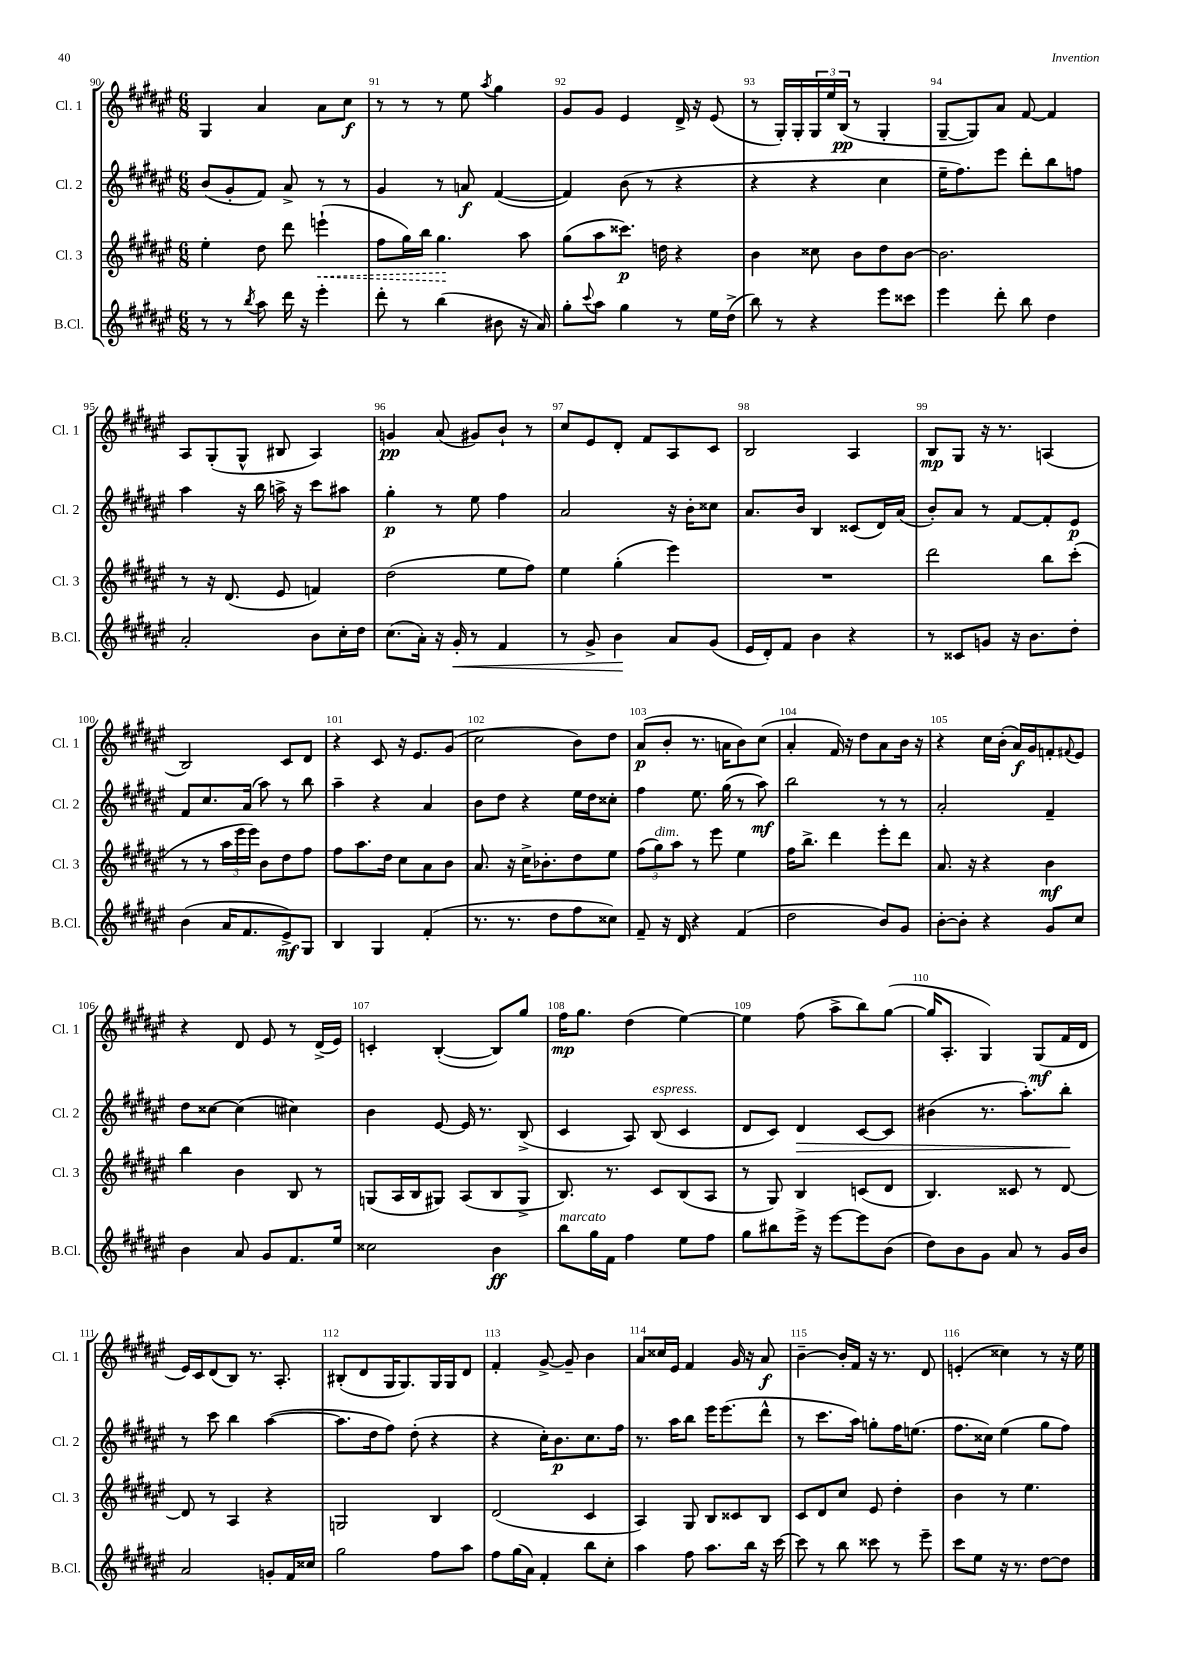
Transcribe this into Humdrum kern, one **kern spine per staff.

**kern	**dynam	**kern	**dynam	**kern	**dynam	**kern	**dynam
*part4	*part4	*part3	*part3	*part2	*part2	*part1	*part1
*staff4	*staff4	*staff3	*staff3	*staff2	*staff2	*staff1	*staff1
*I"B.Cl.	*	*I"Cl. 3	*	*I"Cl. 2	*	*I"Cl. 1	*
*I'B.Cl.	*	*I'Cl. 3	*	*I'Cl. 2	*	*I'Cl. 1	*
*clefG2	*	*clefG2	*	*clefG2	*	*clefG2	*
*k[f#c#g#d#a#e#]	*	*k[f#c#g#d#a#e#]	*	*k[f#c#g#d#a#e#]	*	*k[f#c#g#d#a#e#]	*
*M6/8	*	*M6/8	*	*M6/8	*	*M6/8	*
=90	=90	=90	=90	=90	=90	=90	=90
8r	.	4ee#'\	.	(8b/L	.	4G#/	.
8r	.	.	.	8g#'/	.	.	.
8qbb/	.	.	.	.	.	.	.
8aa#\	.	8dd#\	.	8f#/J)	.	4a#/	.
16ddd#\	.	8ddd#\	.	8a#^/	.	.	.
16r	.	.	.	.	.	.	.
!	!	!	!LO:HP:b	!	!	!	!
4eee#'\	.	(4eeen`\	<	8r	.	8a#\L	.
.	.	.	.	8r	.	8cc#\J	f
=91	=91	=91	=91	=91	=91	=91	=91
8ddd#'\	.	8ff#\L	.	4g#/	.	8r	.
8r	.	16gg#\L)	.	.	.	8r	.
.	.	16bb\JJ	.	.	.	.	.
(4bb\	.	4.gg#\	.	8r	.	8r	.
.	.	.	.	8an/	f	8ee#\	.
.	.	.	.	.	.	8qaa#/	.
8b#X\	.	.	.	([4f#/	.	4gg#\	.
16r	.	8aa#\	[	.	.	.	.
16a#/)	.	.	.	.	.	.	.
=92	=92	=92	=92	=92	=92	=92	=92
8gg#'\L	.	(8gg#\L	.	4f#/])	.	8g#/L	.
8qqccc#/	.	.	.	.	.	.	.
8aa#\J	.	8aa#\	.	.	.	8g#/J	.
4gg#\	.	8.ccc##X\J)	p	(8b\	.	4e#/	.
.	.	.	.	8r	.	.	.
.	.	16ddn\	.	.	.	.	.
8r	.	4r	.	4r	.	16d#^/	.
.	.	.	.	.	.	16r	.
16ee#\LL	.	.	.	.	.	(8e#/	.
(16dd#^\JJ	.	.	.	.	.	.	.
=93	=93	=93	=93	=93	=93	=93	=93
8bb\)	.	4b\	.	4r	.	8r	.
8r	.	.	.	.	.	16G#'/LL)	.
.	.	.	.	.	.	16G#'/	.
4r	.	8cc##X\	.	4r	.	24G#/	.
.	.	.	.	.	.	24ee#/	.
.	.	.	.	.	.	(24B/JJ	pp
.	.	8b\L	.	.	.	8r	.
8eee#\L	.	8dd#\	.	4cc#\	.	4G#'/	.
8ccc##X\J	.	[8b\J	.	.	.	.	.
=94	=94	=94	=94	=94	=94	=94	=94
4eee#\	.	2.b\]	.	16ee#~\KL	.	[8G#~/L	.
.	.	.	.	8.ff#\)	.	.	.
.	.	.	.	.	.	8G#/])	.
8ddd#'\	.	.	.	8eee#\J	.	8a#/J	.
8bb\	.	.	.	8ddd#'\L	.	[8f#/	.
4dd#\	.	.	.	8bb\	.	4f#/]	.
.	.	.	.	8ffn\J	.	.	.
!!LO:LB:g=z
=95	=95	=95	=95	=95	=95	=95	=95
2a#'/	.	8r	.	4aa#\	.	8A#/L	.
.	.	16r	.	.	.	(8G#'/	.
.	.	(8.d#/	.	.	.	.	.
.	.	.	.	16r	.	8G#^^/J	.
.	.	.	.	16bb\	.	.	.
.	.	8e#/	.	16aan^\	.	8B#X/	.
.	.	.	.	16r	.	.	.
8b\L	.	4fn/)	.	8ccc#\L	.	4A#/)	.
16cc#'\L	.	.	.	8aa#X\J	.	.	.
16dd#\JJ	.	.	.	.	.	.	.
=96	=96	=96	=96	=96	=96	=96	=96
(8.cc#\L	.	(2dd#\	.	4gg#'\	p	4gn/	pp
16a#'\Jk)	.	.	.	.	.	.	.
16r	.	.	.	8r	.	(8a#/	.
!	!LO:HP:b	!	!	!	!	!	!
16g#'/	<	.	.	.	.	.	.
8r	.	.	.	8ee#\	.	8g#X/L)	.
4f#/	.	8ee#\L	.	4ff#\	.	8b`/J	.
.	.	8ff#\J)	.	.	.	8r	.
=97	=97	=97	=97	=97	=97	=97	=97
8r	.	4ee#\	.	2a#/	.	8cc#/L	.
8g#^/	.	.	.	.	.	8e#/	.
4b\	.	(4gg#'\	.	.	.	8d#'/J	.
.	.	.	.	.	.	8f#/L	.
8a#/L	[	4eee#\)	.	16r	.	8A#/	.
.	.	.	.	16b'\KL	.	.	.
(8g#/J	.	.	.	8cc##X\J	.	8c#/J	.
=98	=98	=98	=98	=98	=98	=98	=98
16e#/LL	.	2.r	.	8.a#/L	.	2B/	.
16d#'/J)	.	.	.	.	.	.	.
8f#/J	.	.	.	.	.	.	.
.	.	.	.	16b/Jk	.	.	.
4b\	.	.	.	4B/	.	.	.
4r	.	.	.	(8c##X/L	.	4A#/	.
.	.	.	.	16d#/L)	.	.	.
.	.	.	.	(16a#/JJ	.	.	.
=99	=99	=99	=99	=99	=99	=99	=99
8r	.	2ddd#\	.	8b'/L)	.	8B/L	mp
8c##X/L	.	.	.	8a#/J	.	8G#/J	.
8gn/J	.	.	.	8r	.	16r	.
.	.	.	.	.	.	8.r	.
16r	.	.	.	[8f#/L	.	.	.
8.b\L	.	.	.	.	.	.	.
.	.	8bb\L	.	8f#'/]	.	(4An/	.
8dd#'\J	.	(8ccc#'\J	.	8e#/J	p	.	.
!!LO:LB:g=z
=100	=100	=100	=100	=100	=100	=100	=100
(4b\	.	8r	.	8f#/L	.	2B/)	.
.	.	8r	.	8.cc#/	.	.	.
16a#/KL	.	24aa#\LL	.	.	.	.	.
.	.	24eee#\	.	.	.	.	.
8.f#/	.	.	.	(16a#/Jk	.	.	.
.	.	24eee#\JJ)	.	.	.	.	.
.	.	8b\L	.	8aa#\)	.	.	.
8e#^/)	mf	8dd#\	.	8r	.	8c#/L	.
8G#/J	.	8ff#\J	.	8bb\	.	8d#/J	.
=101	=101	=101	=101	=101	=101	=101	=101
4B/	.	8ff#\L	.	4aa#~\	.	4r	.
.	.	8.aa#\	.	.	.	.	.
4G#/	.	.	.	4r	.	8c#/	.
.	.	16dd#\Jk	.	.	.	.	.
.	.	8cc#\L	.	.	.	16r	.
.	.	.	.	.	.	8.e#/L	.
(4f#'/	.	8a#\	.	4a#/	.	.	.
.	.	8b\J	.	.	.	(8g#/J	.
=102	=102	=102	=102	=102	=102	=102	=102
8.r	.	8.a#/	.	8b\L	.	2cc#\	.
.	.	.	.	8dd#\J	.	.	.
8.r	.	16r	.	.	.	.	.
.	.	16cc#^\KL	.	4r	.	.	.
.	.	8.b-X'\	.	.	.	.	.
8dd#\L	.	.	.	.	.	.	.
8ff#\	.	8dd#\	.	16ee#\LL	.	8b\L)	.
.	.	.	.	16dd#\J	.	.	.
8cc##X\J)	.	8ee#\J	.	8cc##X'\J	.	8dd#\J	.
=103	=103	=103	=103	=103	=103	=103	=103
8f#~/	.	(12ff#\L	.	4ff#\	.	(8a#/L	p
!	!	!LO:TX:a:i:t=dim.	!	!	!	!	!
.	.	12gg#\)	.	.	.	.	.
16r	.	.	.	.	.	8b'/J	.
.	.	12aa#\J	.	.	.	.	.
16d#/	.	.	.	.	.	.	.
4r	.	8r	.	8.ee#\	.	8.r	.
.	.	8eee#\	.	.	.	.	.
.	.	.	.	(16gg#\	.	16an\KL	.
(4f#/	.	4ee#\	.	8r	.	8b\)	.
.	.	.	.	8aa#\)	mf	(8cc#\J	.
=104	=104	=104	=104	=104	=104	=104	=104
2dd#\	.	16ff#\KL	.	2bb\	.	4a#'/	.
.	.	8.bb^\J	.	.	.	.	.
.	.	4ddd#\	.	.	.	16f#/)	.
.	.	.	.	.	.	16r	.
.	.	.	.	.	.	8dd#\L	.
8b/L)	.	8eee#'\L	.	8r	.	8a#\	.
8g#/J	.	8ddd#\J	.	8r	.	16b\Jk	.
.	.	.	.	.	.	16r	.
=105	=105	=105	=105	=105	=105	=105	=105
[8b'\L	.	8.a#/	.	2a#'/	.	4r	.
8b'\J]	.	.	.	.	.	.	.
.	.	16r	.	.	.	.	.
4r	.	4r	.	.	.	16cc#\LL	.
.	.	.	.	.	.	(16b'\JJ	.
.	.	.	.	.	.	16a#/LL)	f
.	.	.	.	.	.	16g#/J	.
8g#/L	.	4b\	mf	4f#~/	.	8fn'/	.
.	.	.	.	.	.	8qqf#X/	.
8cc#/J	.	.	.	.	.	8e#/J	.
!!LO:LB:g=z
=106	=106	=106	=106	=106	=106	=106	=106
4b\	.	4bb\	.	8dd#\L	.	4r	.
.	.	.	.	[8cc##X\J	.	.	.
8a#/	.	4b\	.	(4cc##\]	.	8d#/	.
8g#/L	.	.	.	.	.	8e#/	.
8.f#/	.	8B/	.	4cc#X\)	.	8r	.
.	.	8r	.	.	.	(16d#^/LL	.
16ee#/Jk	.	.	.	.	.	16e#/JJ)	.
=107	=107	=107	=107	=107	=107	=107	=107
2cc##X\	.	(8Gn/L	.	4b\	.	4cn'/	.
.	.	16A#/L	.	.	.	.	.
.	.	16B/J	.	.	.	.	.
.	.	8G#X/J)	.	[8e#/	.	([4B'/	.
.	.	(8A#/L	.	16e#/]	.	.	.
.	.	.	.	8.r	.	.	.
4b\	ff	8B/	.	.	.	8B/L])	.
.	.	8G#^/J	.	(8B^/	.	8gg#/J	.
=108	=108	=108	=108	=108	=108	=108	=108
!LO:TX:a:i:t=marcato	!	!	!	!	!	!	!
8bb\L	.	8.B/)	.	4c#/	.	16ff#\KL	mp
.	.	.	.	.	.	8.gg#\J	.
16gg#\L	.	.	.	.	.	.	.
16f#\JJ	.	8.r	.	.	.	.	.
4ff#\	.	.	.	8A#/)	.	(4dd#\	.
!	!	!	!	!LO:TX:a:i:t=espress.	!	!	!
.	.	8c#/L	.	(8B/	.	.	.
8ee#\L	.	(8B/	.	4c#/	.	[4ee#\)	.
8ff#\J	.	8A#/J	.	.	.	.	.
=109	=109	=109	=109	=109	=109	=109	=109
8gg#\L	.	8r	.	8d#/L	.	4ee#\]	.
8bb#X\	.	8G#/)	.	8c#/J)	.	.	.
!	!	!	!	!	!LO:HP:b	!	!
16eee#^\Jk	.	4B/	.	4d#/	>	(8ff#\	.
16r	.	.	.	.	.	.	.
[8eee#\L	.	.	.	.	.	8aa#^\L	.
8eee#\]	.	(8cn/L	.	[8c#/L	.	8bb\)	.
(8b\J	.	8d#/J	.	8c#/J]	.	([8gg#\J	.
=110	=110	=110	=110	=110	=110	=110	=110
8dd#\L)	.	4.B/)	.	(4b#X\	.	16gg#/KL]	.
.	.	.	.	.	.	8.A#'/J	.
8b\	.	.	.	.	.	.	.
8g#\J	.	.	.	8.r	.	4G#/)	.
8a#/	.	8c##X/	.	.	.	.	.
.	.	.	.	8.aa#'\L)	.	.	.
8r	.	8r	.	.	.	(8G#/L	mf
16g#/LL	.	[8d#/	.	8bb'\J	.	16f#/L	.
16b/JJ	.	.	.	.	.	16d#/JJ	.
.	.	.	.	.	]	.	.
!!LO:LB:g=z
=111	=111	=111	=111	=111	=111	=111	=111
2a#/	.	8d#/]	.	8r	.	16e#/LL)	.
.	.	.	.	.	.	16c#/J	.
.	.	8r	.	8ccc#\	.	(8d#/	.
.	.	4A#/	.	4bb\	.	8B/J)	.
.	.	.	.	.	.	8.r	.
8gn'/L	.	4r	.	([4aa#\	.	.	.
.	.	.	.	.	.	8.A#'/	.
16f#/L	.	.	.	.	.	.	.
16cc##X/JJ	.	.	.	.	.	.	.
=112	=112	=112	=112	=112	=112	=112	=112
2gg#\	.	2Gn/	.	8.aa#\L]	.	(8B#X'/L	.
.	.	.	.	.	.	8d#/	.
.	.	.	.	16dd#\k	.	.	.
.	.	.	.	8ff#\J)	.	16G#/K	.
.	.	.	.	.	.	8.G#/)	.
.	.	.	.	(8dd#'\	.	.	.
8ff#\L	.	4B/	.	4r	.	16G#/L	.
.	.	.	.	.	.	16G#/J	.
8aa#\J	.	.	.	.	.	8d#/J	.
=113	=113	=113	=113	=113	=113	=113	=113
8ff#\L	.	(2d#/	.	4r	.	4f#'/	.
(16gg#\L	.	.	.	.	.	.	.
16a#\JJ)	.	.	.	.	.	.	.
4f#'/	.	.	.	16cc#'\KL)	.	[8g#^/	.
.	.	.	.	8.b\	p	.	.
.	.	.	.	.	.	8g#~/]	.
8bb\L	.	4c#/	.	8.cc#\	.	4b\	.
8cc#'\J	.	.	.	.	.	.	.
.	.	.	.	16ff#\Jk	.	.	.
=114	=114	=114	=114	=114	=114	=114	=114
4aa#\	.	4A#/)	.	8.r	.	8a#/L	.
.	.	.	.	.	.	16cc##X/L	.
.	.	.	.	16aa#\KL	.	16e#/JJ	.
8ff#\	.	8G#/	.	8bb\J	.	4f#/	.
8.aa#\L	.	8B/L	.	16eee#\KL	.	.	.
.	.	.	.	(8.eee#\	.	.	.
.	.	8c##X/	.	.	.	16g#/	.
16bb\Jk	.	.	.	.	.	16r	.
16r	.	8B/J	.	8ddd#^^\J	.	8a#/	f
[16ccc#\	.	.	.	.	.	.	.
=115	=115	=115	=115	=115	=115	=115	=115
8ccc#\]	.	8c#/L	.	8r	.	[4b~\	.
8r	.	8d#/	.	8.ccc#\L	.	.	.
8bb\	.	8cc#/J	.	.	.	16b'/LL]	.
.	.	.	.	16aa#\Jk)	.	16f#/JJ	.
8ccc##X\	.	8e#/	.	8ggn'\L	.	16r	.
.	.	.	.	.	.	8.r	.
8r	.	4dd#'\	.	16ff#\K	.	.	.
.	.	.	.	(8.een\J	.	.	.
8eee#~\	.	.	.	.	.	8d#/	.
=116	=116	=116	=116	=116	=116	=116	=116
8ccc#\L	.	4b\	.	8.ff#\L	.	(4en'/	.
8ee#\J	.	.	.	.	.	.	.
.	.	.	.	16cc##X\Jk)	.	.	.
16r	.	8r	.	(4ee#\	.	4cc##X\)	.
8.r	.	.	.	.	.	.	.
.	.	4.ee#\	.	.	.	.	.
[8dd#\L	.	.	.	8gg#\L	.	8r	.
8dd#\J]	.	.	.	8ff#\J)	.	16r	.
.	.	.	.	.	.	16ee#\	.
==	==	==	==	==	==	==	==
*-	*-	*-	*-	*-	*-	*-	*-
